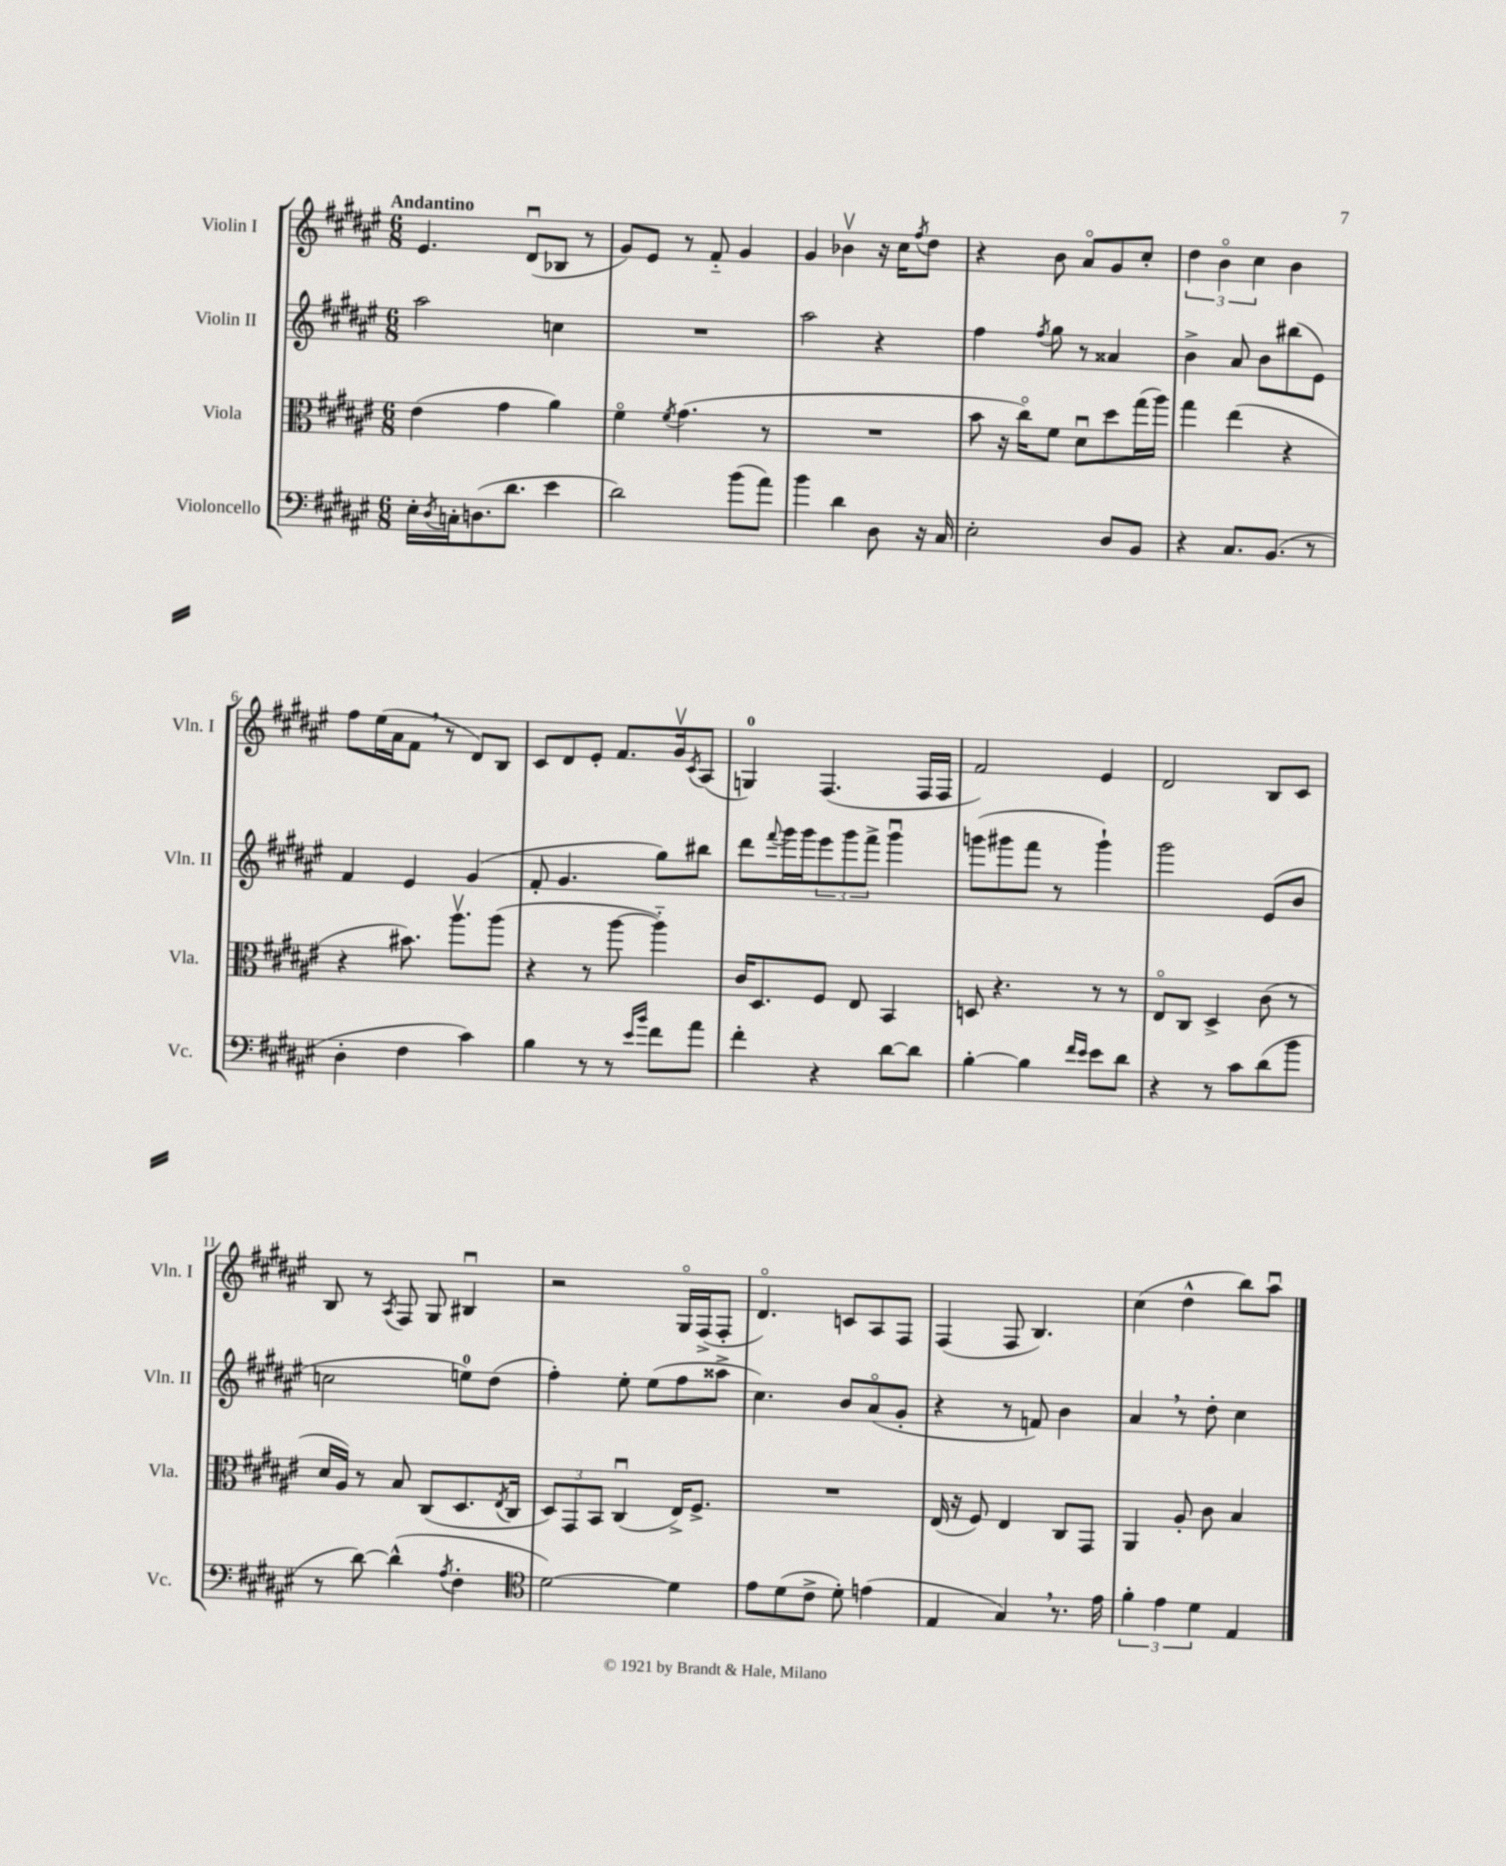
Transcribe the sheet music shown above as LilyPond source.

<<
\new StaffGroup <<
\new Staff = "s0" \with { instrumentName = "Violin I" shortInstrumentName = "Vln. I" } {
    \clef treble \key fis \major \numericTimeSignature \time 6/8 \tempo "Andantino"
    eis'4. dis'8\downbow( bes8 r8 |
    gis'8) eis'8 r8 fis'8-_ gis'4 |
    gis'4 bes'4\upbow r16 cis''16 \acciaccatura { fis''8 } dis''8 |
    r4 b'8 ais'8\flageolet gis'8 cis''8-. |
    \tuplet 3/2 { dis''4 b'4\flageolet cis''4 } b'4 |
    fis''8 eis''16( ais'16 fis'8 \breathe r8 dis'8) b8 |
    cis'8 dis'8 eis'8-. fis'8. gis'16\upbow \acciaccatura { cis'8 } ais8( |
    g4-0) fis4.( fis16 fis16 |
    fis'2) eis'4 |
    dis'2 b8 cis'8 |
    b8 r8 \acciaccatura { ais8 } fis8 gis8 bis4\downbow |
    r2 gis16\flageolet fis16->( fis8-. |
    dis'4.\flageolet) c'8 ais8 fis8 |
    fis4( fis8 b4.) |
    cis''4( dis''4-^ b''8) ais''8\downbow \bar "|." |
}
\new Staff = "s1" \with { instrumentName = "Violin II" shortInstrumentName = "Vln. II" } {
    \clef treble \key fis \major \numericTimeSignature \time 6/8
    ais''2 c''4 |
    R2. |
    ais''2 r4 |
    fis''4 \acciaccatura { fis''8 } gis''8 r8 aisis'4 |
    b'4-> ais'8 b'8 bis''8( eis'8) |
    fis'4 eis'4 gis'4( |
    fis'8-. gis'4. gis''8) bis''8 |
    dis'''8 \appoggiatura { fis'''8 } gis'''16 gis'''16 \tuplet 3/2 { eis'''8 gis'''8 fis'''8-> } gis'''4\downbow |
    g'''8( gis'''8 fis'''8 r8 gis'''4-!) |
    gis'''2 eis'8( b'8 |
    c''2 e''8-0) dis''8( |
    fis''4-.) eis''8-. eis''8( fis''8 aisis''8-> |
    cis''4.) b'8 ais'8\flageolet( gis'8-. |
    r4 r8 f'8) b'4 |
    ais'4 \breathe r8 dis''8-. cis''4 \bar "|." |
}
\new Staff = "s2" \with { instrumentName = "Viola" shortInstrumentName = "Vla." } {
    \clef alto \key fis \major \numericTimeSignature \time 6/8
    eis'4( gis'4 ais'4) |
    fis'4\flageolet \acciaccatura { fis'8 } gis'4.( r8 |
    R2. |
    b'8 r16 cis''16\flageolet) fis'8 dis'8\downbow dis''8 gis''16( ais''16) |
    gis''4 eis''4( r4 |
    r4 bis'8.) ais''8.\upbow ais''8( |
    r4 r8 ais''8~ ais''4-_) |
    cis'16 dis8. fis8 eis8 b,4 |
    d8 r4. r8 r8 |
    eis8\flageolet cis8 dis4-> cis'8( r8 |
    dis'16 ais16) r8 b8 cis8( dis8. \acciaccatura { eis8 } cis16 |
    \tuplet 3/2 { dis8) gis,8 b,8 } cis4\downbow( eis16->) fis8.-> |
    R2. |
    eis16( r16 fis8) eis4 cis8 gis,8 |
    ais,4 ais8-. cis'8 b4 \bar "|." |
}
\new Staff = "s3" \with { instrumentName = "Violoncello" shortInstrumentName = "Vc." } {
    \clef bass \key fis \major \numericTimeSignature \time 6/8
    eis16-. \acciaccatura { dis8 } c16-. d8.( dis'8. eis'4 |
    dis'2) b'8( ais'8) |
    b'4 dis'4 dis8 r16 cis16 |
    eis2-. dis8 b,8 |
    r4 cis8. b,8.( r8 |
    dis4-. fis4 cis'4) |
    b4 r8 r8 \grace { eis'16 b'16 } fis'8 ais'8 |
    fis'4-. r4 dis'8~ dis'8 |
    b4~-. b4 \grace { fis'16 eis'16 } eis'8 dis'8 |
    r4 r8 cis'8 dis'8( b'8 |
    r8 dis'8~) dis'4-^( \acciaccatura { ais8 } fis4-. |
    \clef tenor dis'2~) dis'4 |
    eis'8 dis'8( cis'8-> dis'8-.) e'4( |
    eis4 gis4) \breathe r8. eis'16 |
    \tuplet 3/2 { fis'4-. eis'4 dis'4 } eis4 \bar "|." |
}
>>
>>
